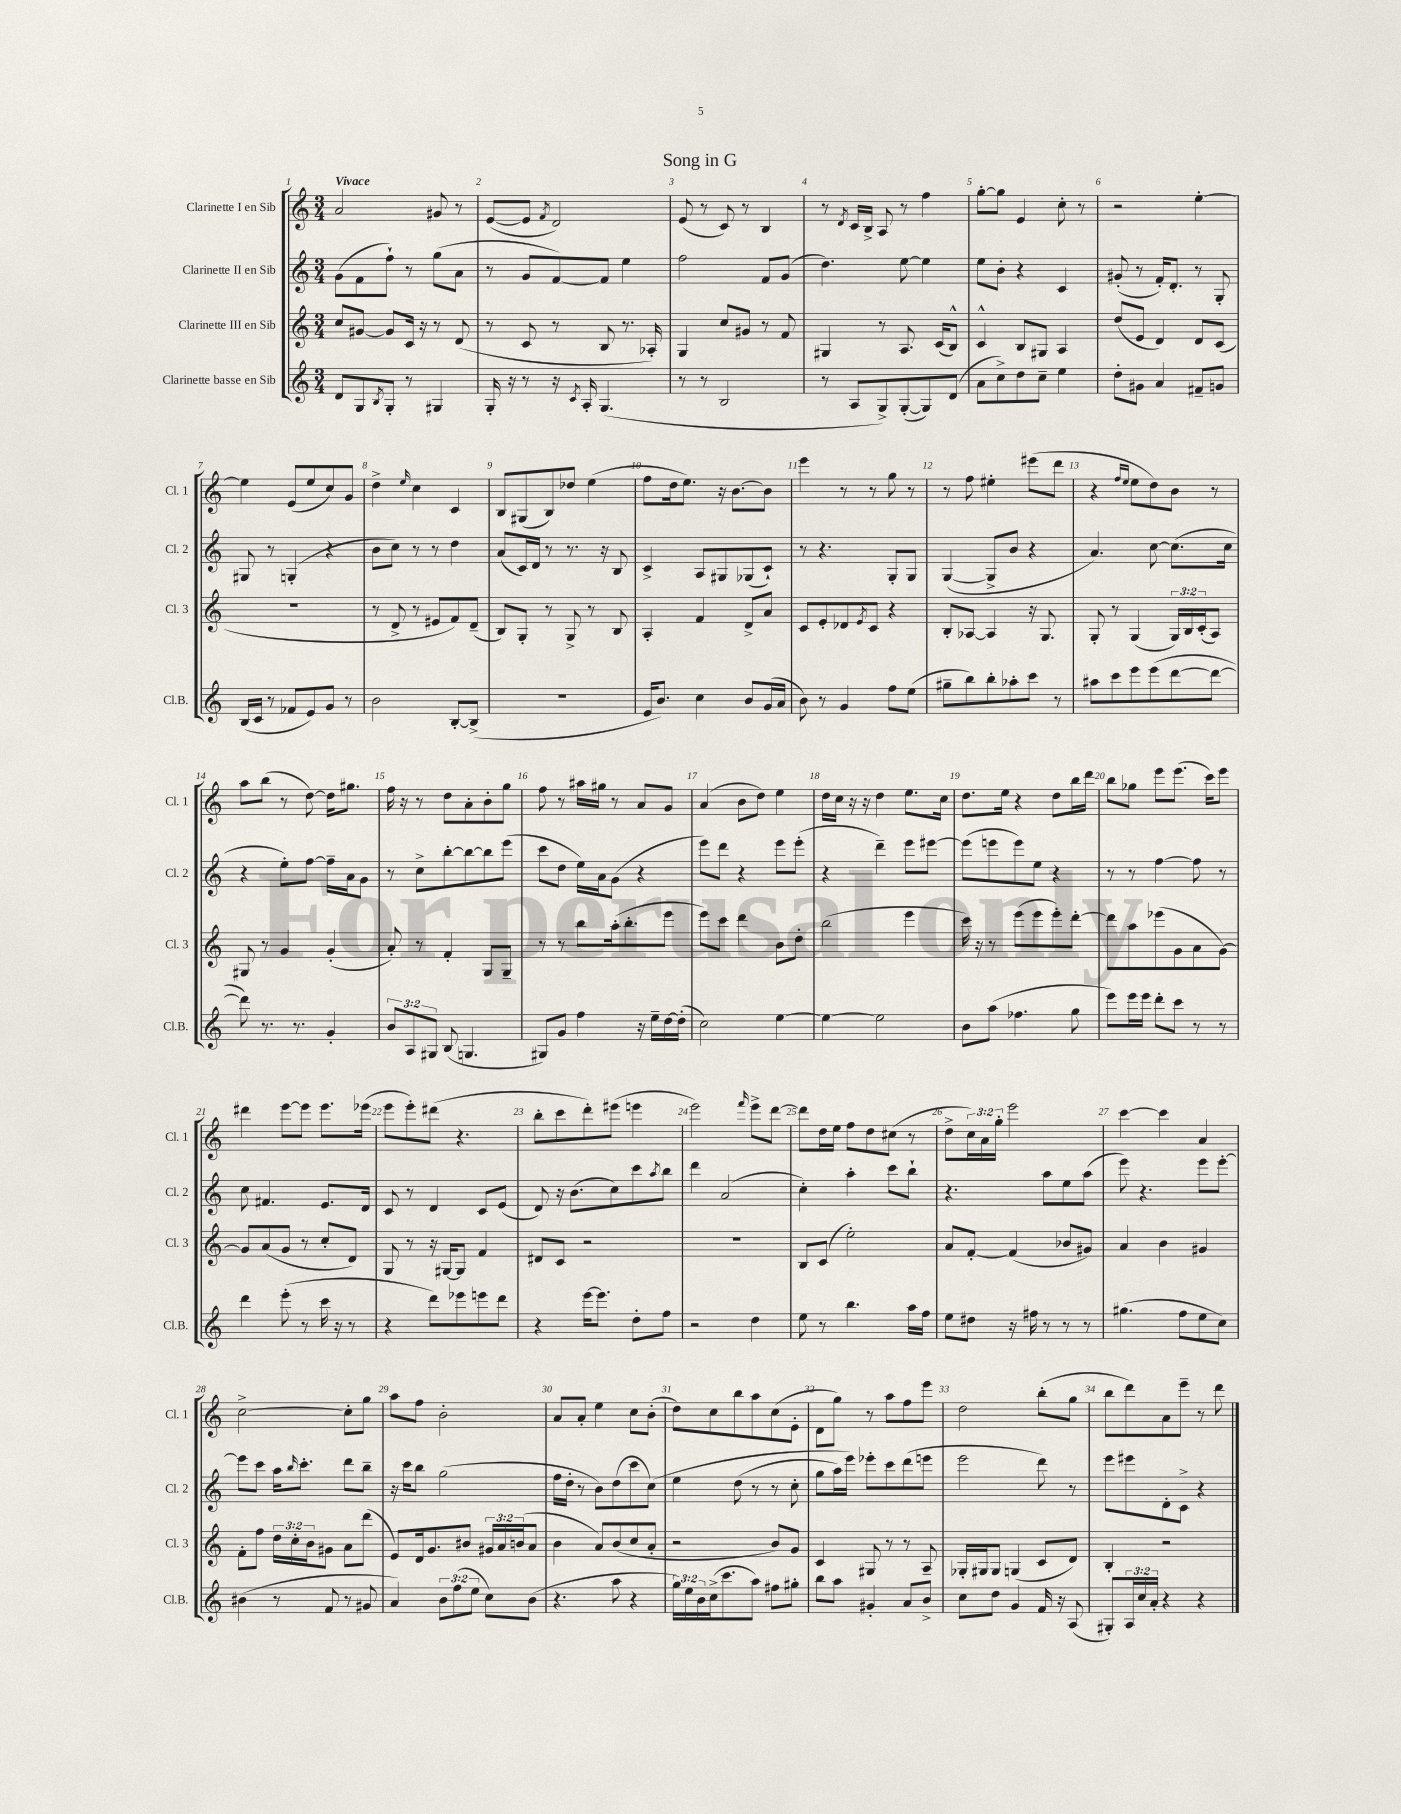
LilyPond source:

\header { title = "Song in G" }
<<
\new StaffGroup <<
\new Staff = "s0" \with { instrumentName = "Clarinette I en Sib" shortInstrumentName = "Cl. 1" } {
    \clef treble \key c \major \numericTimeSignature \time 3/4 \override Staff.TupletNumber.text = #tuplet-number::calc-fraction-text \tempo "Vivace"
    a'2 gis'8 r8 |
    e'8~( e'8 \acciaccatura { f'8 } d'2) |
    e'8( r8 c'8) r8 b4 |
    r8 \acciaccatura { d'8 } c'16 b16-> a8 r8 f''4 |
    g''8~-. g''8 e'4 c''8-. r8 |
    r2 e''4~-. |
    e''4 e'8( e''8 c''8) g'8 |
    d''4-> \grace { e''16 } c''4 c'4 |
    b8 gis8( b8) des''8 e''4( |
    f''8 d''16 e''8.) r16 b'8.~ b'8 |
    e'''4 r8 r8 g''8 r8 |
    r8 f''8 eis''4-. eis'''8( d'''8 |
    r4 \grace { f''16 e''16 } e''8 d''8) b'8 r8 |
    a''8 b''8( r8 d''8~) d''16 gis''8. |
    f''16 r16 r8 d''8 a'8-. b'8-. g''8 |
    f''8 r8 ais''16 gis''16 r8 a'8 g'8 |
    a'4( b'8 d''8) e''4 |
    d''16 c''16 r16 r16 d''4 e''8. c''16 |
    d''8. e''16 r4 d''8 b''16 d'''16 |
    b''8 ges''8 e'''8 e'''8.( c'''16) e'''8 |
    dis'''4 e'''8~ e'''8 e'''8. ees'''16( |
    e'''8 e'''8-.) dis'''8( r4. |
    b''8-. c'''8 d'''8-.) eis'''8( e'''4 |
    e'''2) \grace { f'''16 } e'''8-> d'''8~ |
    d'''8 d''16 e''16 f''8 d''8 cis''8( r8 |
    d''8-> \tuplet 3/2 { c''16) a'16 g''16-. } e'''2 |
    c'''4~ c'''4 a'4 |
    c''2~-> c''8-. g''8 |
    a''8 f''8 b'2-. |
    a'8 a'8-. e''4 c''8 b'8-.( |
    d''8) c''8 b''8 a''8 c''8( e'8-. |
    d'8 g''8) r8 a''8 f''8 e'''8 |
    d''2 b''8-.( g''8 |
    b''8 d'''8) a'8 e'''8-- r8 d'''8 \bar "|." |
}
\new Staff = "s1" \with { instrumentName = "Clarinette II en Sib" shortInstrumentName = "Cl. 2" } {
    \clef treble \key c \major \numericTimeSignature \time 3/4
    g'8( f'8 f''8-!) r8 g''8( a'8 |
    r8 g'8 f'8~) f'8 e''4 |
    f''2 f'8 g'8( |
    d''4.) e''8~ e''4 |
    e''8 b'8-. r4 c'4 |
    gis'8-.( r8 f'16-.) d'8.-. r8 g8-. |
    gis8 r8 g4-.( r4 |
    b'8 c''8) r8 r8 d''4 |
    a'8( c'16) d'16 r8 r8. r16 b8 |
    c'4-> a8 gis8 ges8( c'8-!) |
    r8 r4. g8-. g8 |
    g4~( g8-> b'8 r4 |
    a'4.) c''8~ c''8.( c''16 |
    r4 e''8-.) f''8~ f''16-- a'16 g'8 |
    r8 c''8-> b''8~-. b''8~ b''8 e'''8( |
    c'''8 d''8 e''16) a'16 g'8( r4 |
    e'''8) d'''8 r4 e'''8 e'''8-.( |
    r4 d'''4--) e'''8 eis'''8~ |
    eis'''8( e'''8 e'''8) e''8 r4 |
    r8 r8 f''4~ f''8 r8 |
    c''8 fis'4. e'8. d'16 |
    c'8 r8 d'4 c'8 e'8( |
    d'8) r16 b'8.( c''8) c'''8 \acciaccatura { a''8 } b''8 |
    d'''4 a'2( |
    c''4-.) a''4-. c'''8 b''8-! |
    r4. a''8 e''8 a''8( |
    e'''8) r4. e'''8 e'''8~-. |
    e'''8 c'''8 a''16 \grace { b''16 } c'''8.-. d'''8 b''8-- |
    r16 c'''16 b''8 g''2( |
    f''16 d''16-. r8 b'8) d''8( c'''8 c''8)\( |
    e''4 d''8( r8 r8 c''8-. |
    g''8 a''16) e'''16\) ees'''8-. c'''8 d'''8( e'''8 |
    e'''2 d'''8) r8 |
    e'''8 eis'''8 d'8-. c'8-> r4 \bar "|." |
}
\new Staff = "s2" \with { instrumentName = "Clarinette III en Sib" shortInstrumentName = "Cl. 3" } {
    \clef treble \key c \major \numericTimeSignature \time 3/4 \override Staff.TupletNumber.text = #tuplet-number::calc-fraction-text
    c''8 gis'8~ gis'8 c'16 r16 r8 d'8( |
    r8 c'8 r8 b8 r8. aes16-.) |
    g4 c''8 gis'8 r8 f'8 |
    gis4 r8 a8. c'16( b8-^) |
    c'4-^ b8 gis8 a4 |
    d''8( e'8 d'4) d'8 c'8( |
    R2. |
    r8 d'8-> r8 eis'8 f'8) d'8--( |
    b8) g8-. r8 g8-> r8 b8 |
    a4-. f'4 d'8-> a'8 |
    c'8 e'8-. des'8 \acciaccatura { e'8 } c'8 r4 |
    b8-. aes8~ aes4 r16 g8. |
    g8-. r8 g4( \tuplet 3/2 { g16) b16 c'16-.( } a8) |
    gis8 r8 g'4 g'4-.( |
    a'8-.) r8 f'4-. g8 g8-- |
    r8 r8 b''8 a''16-.( b''8.-. e'''8 |
    e'''8) c'''8 d'''4 b'8 d''8-. |
    b''2( e'''4 |
    c'''16) r16 r8 e'''8( e'''8 e'''8-.) d'''8~-. |
    d'''8 a''8 ees'''8( g'8 a'8 g'8~) |
    g'8 a'8( g'8 r8 c''8-. d'8) |
    g8 r8 r16 gis16~ gis8 f'4 |
    dis'8 c'8 r2 |
    R2. |
    b8 c'8( e''2-.) |
    a'8 f'8~-. f'4( bes'8 gis'8) |
    a'4 b'4 gis'4 |
    f'8-. f''8 \tuplet 3/2 { d''16 c''16-. b'16 } gis'8 a'8 d'''8( |
    e'8) d'16 g'8. bis'8 \tuplet 3/2 { gis'16 a'16 b'16( } a'8 |
    b'4 a'8) b'8( c''8 a'8-. |
    r2 b'8) g'8 |
    c'4 gis8 r8 r8 a8-- |
    ges16-. gis16 gis8 g4( c'8 d'8) |
    b4-. r2 \bar "|." |
}
\new Staff = "s3" \with { instrumentName = "Clarinette basse en Sib" shortInstrumentName = "Cl.B." } {
    \clef treble \key c \major \numericTimeSignature \time 3/4 \override Staff.TupletNumber.text = #tuplet-number::calc-fraction-text
    d'8 g8 \acciaccatura { b8 } g8-. r8 gis4 |
    g16-. r16 r8 r16 \acciaccatura { c'8 } a16-. g4.( |
    r8 r8 b2 |
    r8 a8 g8->) g8~-.( g8) d'8( |
    a'8 c''8->) d''8 c''8-- e''4 |
    d''8-. gis'8 a'4 fis'8-- g'8 |
    b16( c'16 r8 fes'8 e'8) g'8 r8 |
    b'2 b8~-. b8->( |
    R2. |
    e'16 b'8.) c''4 b'8 g'16( a'16 |
    b'8) r8 g'4 f''8 e''8( |
    gis''8-- b''8) b''8-. aes''8-. c'''8 r8 |
    ais''8 c'''8 e'''8 e'''8( d'''8~ d'''8~ |
    d'''8) r8. r8. g'4-. |
    \tuplet 3/2 { b'8 a8 gis8 } b8( g4. |
    gis8) g'8 f''4 r16 e''16-- d''16~ d''16-.( |
    c''2) e''4~ |
    e''4~ e''2 |
    b'8 a''8( fes''4. g''8 |
    e'''8) e'''16 e'''16 d'''8-. c'''8 r8 r8 |
    d'''4 e'''8-.( r8 c'''16 r16 r8 |
    r4 d'''8) ees'''8 e'''8 d'''8 |
    r4 e'''16~ e'''8. d''8-. f''8 |
    r2 d''4 |
    e''8 r8 b''4. a''16 f''16 |
    e''8 dis''8 r16 fis''16 r8 r8 r8 |
    gis''4.( f''8 e''8 c''8) |
    bis'4( r8 f'8 r8 gis'8 |
    a'4) \tuplet 3/2 { b'8 f''8( e''8 } c''8) b'8( |
    r4. a''8 r4 |
    \tuplet 3/2 { g''16) e''16 b'16 } c''16->( c'''8. a''8) fis''8 gis''8-. |
    b''8 a''8 gis'4-. a'8 b'8-> |
    c''8 d''8 g'4 f'16 r16 a8( |
    gis8-.) \tuplet 3/2 { a16 c''16 a'16-. } r4 r4 \bar "|." |
}
>>
>>
\layout { \context { \Score \override BarNumber.break-visibility = ##(#f #t #t) barNumberVisibility = #all-bar-numbers-visible } }
